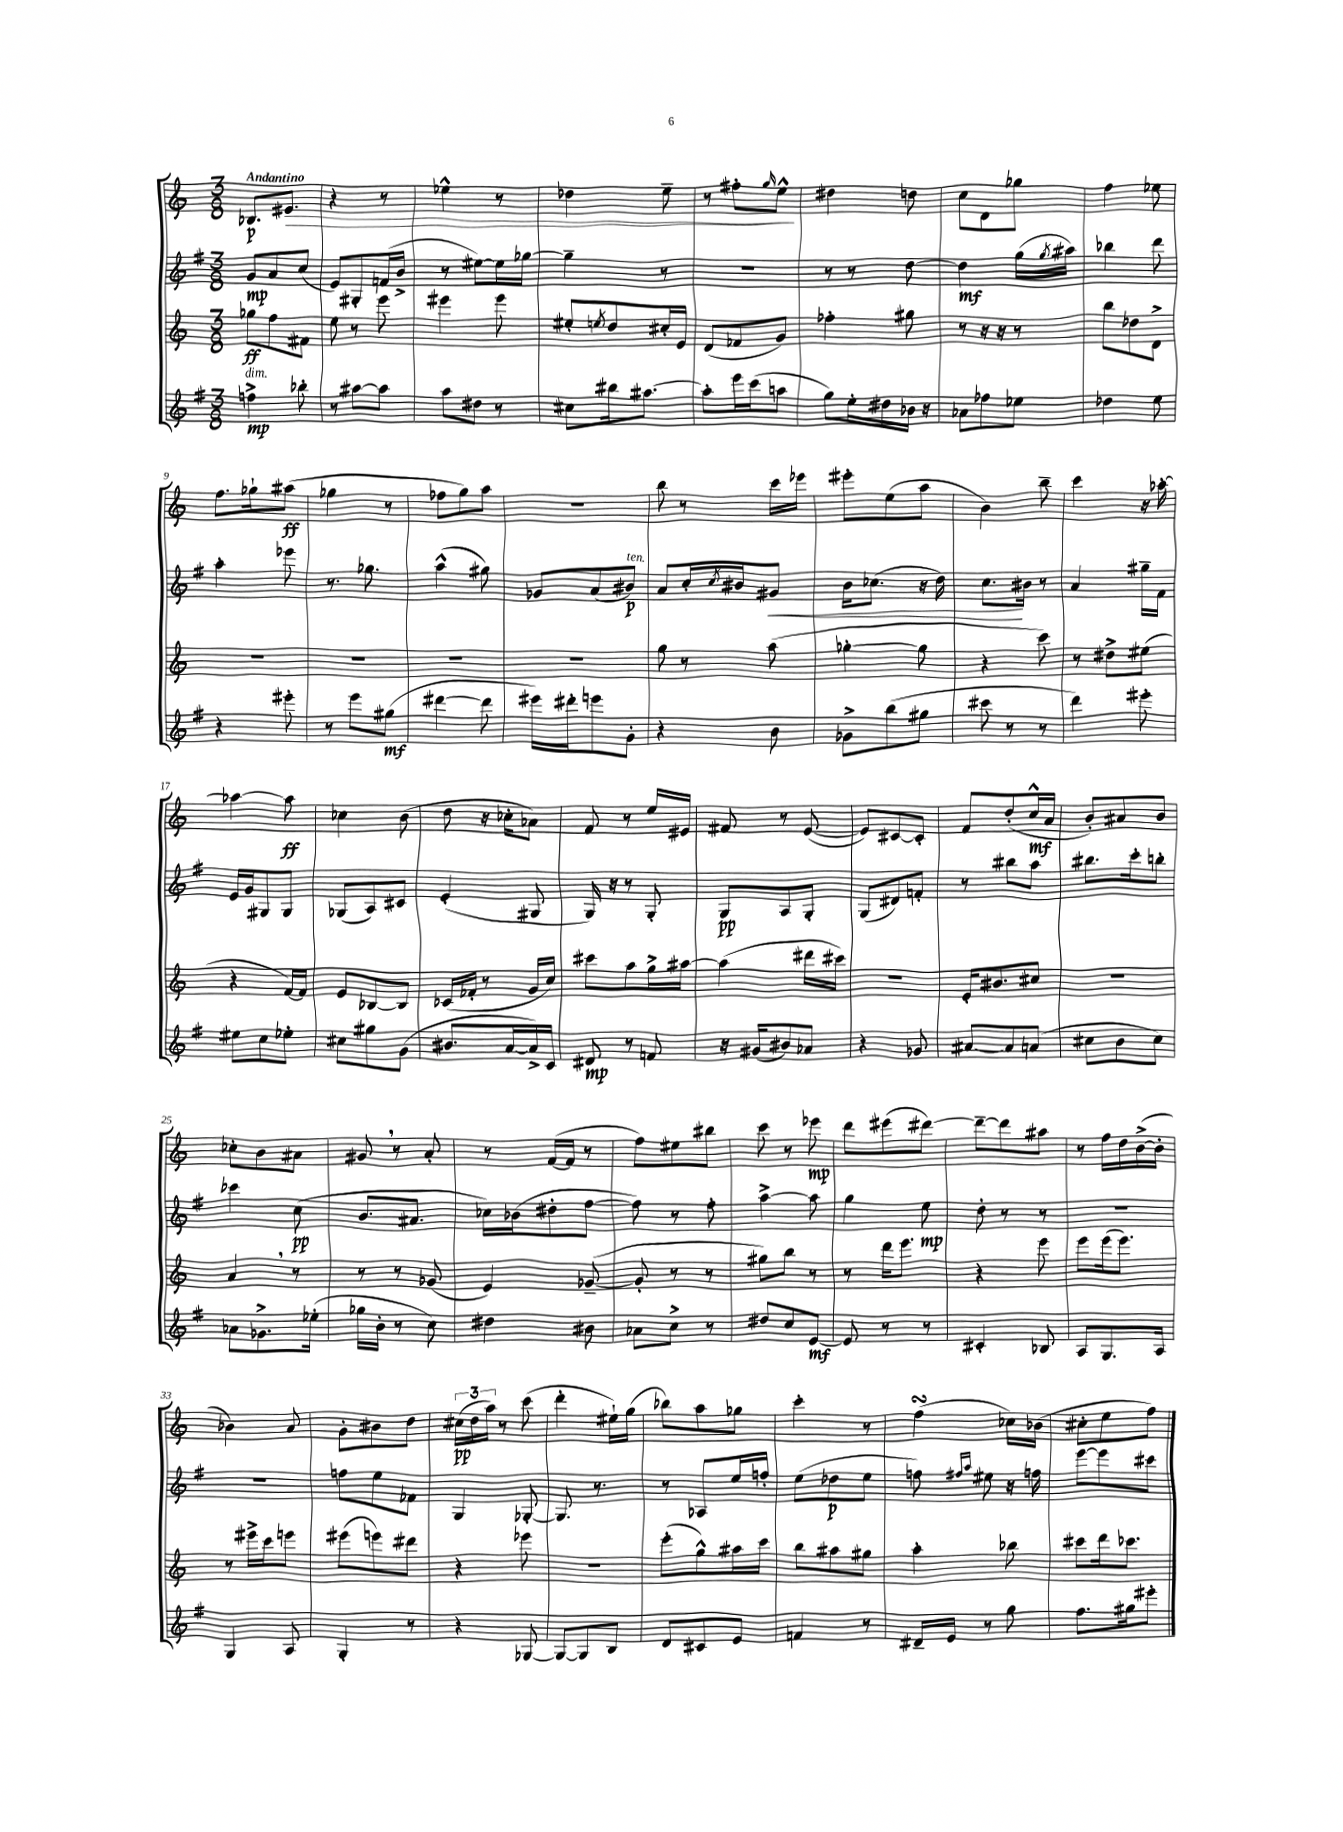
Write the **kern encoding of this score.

**kern	**dynam	**kern	**dynam	**kern	**dynam	**kern	**dynam
*part4	*part4	*part3	*part3	*part2	*part2	*part1	*part1
*staff4	*staff4	*staff3	*staff3	*staff2	*staff2	*staff1	*staff1
*clefG2	*	*clefG2	*	*clefG2	*	*clefG2	*
*k[f#]	*	*k[]	*	*k[f#]	*	*k[]	*
*M3/8	*	*M3/8	*	*M3/8	*	*M3/8	*
=1	=1	=1	=1	=1	=1	=1	=1
!	!	!	!	!	!	!LO:TX:a:B:t=Andantino	!
!LO:TX:a:i:t=dim.	!	!	!	!	!	!	!
4ffn^\	mp	8gg-X\L	ff	8g/L	mp	8.B-X/L	p
.	.	8ff\	.	8a/	.	.	.
!	!	!	!	!	!	!	!LO:HP:b
.	.	.	.	.	.	8.e#X/J	>
8bb-X'\	.	8f#X\J	.	(8cc/J	.	.	.
=2	=2	=2	=2	=2	=2	=2	=2
8r	.	8ee\	.	8e/L)	.	4r	.
[8aa#X\L	.	8r	.	8G#X'/	.	.	.
8aa#\J]	.	8eee\	.	(16fn/L	.	8r	.
.	.	.	.	16b^/JJ	.	.	.
=3	=3	=3	=3	=3	=3	=3	=3
8aa\L	.	4eee#X\	.	8r	.	4ee-X^^\	.
8dd#X\J	.	.	.	[8ee#X\L)	.	.	.
8r	.	8eee#\	.	16ee#\L]	.	8r	.
.	.	.	.	[16gg-X\JJ	.	.	.
=4	=4	=4	=4	=4	=4	=4	=4
8cc#X\L	.	8ee#X'/L	.	4gg-~\]	.	4dd-X\	.
.	.	8qeen/	.	.	.	.	.
16bb#X\k	.	8dd/	.	.	.	.	.
[8.aa#X\J	.	.	.	.	.	.	.
.	.	16cc#X'/L	.	8r	.	8ee~\	.
.	.	16e/JJ	.	.	.	.	.
=5	=5	=5	=5	=5	=5	=5	=5
8aa#'\L]	.	(8d/L	.	4.r	.	8r	.
16eee\L	.	8f-X/	.	.	.	8ff#X'\L	.
(16ccc\J	.	.	.	.	.	.	.
.	.	.	.	.	.	16qqgg/	.
8aan\J	.	8g/J)	.	.	.	8ee^^\J	.
.	.	.	.	.	.	.	]
=6	=6	=6	=6	=6	=6	=6	=6
8gg\L)	.	4ff-X'\	.	8r	.	4dd#X\	.
16ee'\L	.	.	.	8r	.	.	.
16dd#X\	.	.	.	.	.	.	.
16b-X\JJ	.	8gg#X\	.	[8dd\	.	8ddn\	.
16r	.	.	.	.	.	.	.
=7	=7	=7	=7	=7	=7	=7	=7
8a-X\L	.	8r	.	4dd\]	mf	8cc\L	.
8ff-X\	.	16r	.	.	.	8d\	.
.	.	16r	.	.	.	.	.
8ee-X\J	.	8r	.	(16gg\LL	.	8gg-X\J	.
.	.	.	.	8qgg/	.	.	.
.	.	.	.	16aa#X\JJ)	.	.	.
=8	=8	=8	=8	=8	=8	=8	=8
4dd-X\	.	8bb\L	.	4bb-X\	.	4ff\	.
.	.	8dd-X\	.	.	.	.	.
8ee\	.	8d^\J	.	8ddd\	.	8ee-X\	.
!!LO:LB:g=z
=9	=9	=9	=9	=9	=9	=9	=9
4r	.	4.r	.	4aa'\	.	8.ff\L	.
.	.	.	.	.	.	16gg-X`\k	.
8eee#X'\	.	.	.	8eee-X\	.	(8aa#X\J	ff
=10	=10	=10	=10	=10	=10	=10	=10
8r	.	4.r	.	8.r	.	4gg-X\	.
8eee\L	.	.	.	.	.	.	.
.	.	.	.	8.gg-X\	.	.	.
(8gg#X\J	mf	.	.	.	.	8r	.
=11	=11	=11	=11	=11	=11	=11	=11
[4ddd#X\	.	4.r	.	(4aa^^\	.	8ff-X\L	.
.	.	.	.	.	.	8gg\)	.
8ddd#\]	.	.	.	8gg#X\)	.	8aa\J	.
=12	=12	=12	=12	=12	=12	=12	=12
16eee#X\LL)	.	4.r	.	8g-X/L	.	4.r	.
16ddd#X'\J	.	.	.	.	.	.	.
8eeen\	.	.	.	(8a/	.	.	.
!	!	!	!	!LO:TX:a:i:t=ten.	!	!	!
8g'\J	.	.	.	8b#X/J)	p	.	.
=13	=13	=13	=13	=13	=13	=13	=13
4r	.	8gg\	.	8a/L	.	8bb\	.
.	.	8r	.	16cc'/L	.	8r	.
.	.	.	.	8qcc/	.	.	.
.	.	.	.	16b#X/J	.	.	.
!	!	!	!	!	!LO:HP:b	!	!
8b\	.	(8aa\	.	8g#X/J	<	16ccc\LL	.
.	.	.	.	.	.	16eee-X\JJ	.
=14	=14	=14	=14	=14	=14	=14	=14
8g-X^\L	.	[4gg-X'\	.	16b\KL	.	8eee#X'\L	.
.	.	.	.	(8.cc-X\J	.	.	.
(8bb\	.	.	.	.	.	(8ee\	.
8gg#X\J	.	8gg-\]	.	16r	.	8aa\J	.
.	.	.	.	16dd\)	.	.	.
=15	=15	=15	=15	=15	=15	=15	=15
8ccc#X\	.	4r	.	8.cc\L	.	4b\)	.
8r	.	.	.	.	.	.	.
.	.	.	.	16b#X\Jk	[	.	.
8r	.	8ccc\)	.	8r	.	8bb~\	.
=16	=16	=16	=16	=16	=16	=16	=16
4ddd\)	.	8r	.	4a/	.	4ccc\	.
.	.	8dd#X^\L	.	.	.	.	.
8eee#X'\	.	(8ee#X\J	.	16gg#X~\LL	.	16r	.
.	.	.	.	16f#\JJ	.	[16aa-X'\	.
!!LO:LB:g=z
=17	=17	=17	=17	=17	=17	=17	=17
8ee#X\L	.	4r	.	16e/LL	.	4aa-X\_	.
.	.	.	.	16g/J	.	.	.
8cc\	.	.	.	8G#X/	.	.	.
8ee-X'\J	.	[16f/LL)	.	8G#/J	.	8aa-\]	ff
.	.	16f/JJ]	.	.	.	.	.
=18	=18	=18	=18	=18	=18	=18	=18
8cc#X\L	.	8e/L	.	(8G-X/L	.	4cc-X\	.
8gg#X\	.	[8B-X/	.	8A/)	.	.	.
(8g\J	.	8B-/J]	.	8c#X/J	.	(8b\	.
=19	=19	=19	=19	=19	=19	=19	=19
8.b#X/L	.	(16c-X/LL	.	(4e'/	.	8dd\	.
.	.	16f-X'/JJ	.	.	.	.	.
.	.	8r	.	.	.	16r	.
[16a/L	.	.	.	.	.	16cc-X'\KL	.
16a^/])	.	16g/LL	.	8G#X/	.	8a-X\J)	.
16c/JJ	.	16cc/JJ)	.	.	.	.	.
=20	=20	=20	=20	=20	=20	=20	=20
8d#X/	mp	8ccc#X\L	.	16G/)	.	8f/	.
.	.	.	.	16r	.	.	.
8r	.	8aa\	.	8r	.	8r	.
8fn/	.	16gg^\L	.	8G'/	.	16ee/LL	.
.	.	[16aa#X\JJ	.	.	.	16e#X/JJ	.
=21	=21	=21	=21	=21	=21	=21	=21
16r	.	(4aa#\]	.	8G/L	pp	8f#X/	.
(16g#X/KL	.	.	.	.	.	.	.
8b#X/)	.	.	.	8A/	.	8r	.
8a-X/J	.	16ddd#X\LL	.	8G'/J	.	([8e/	.
.	.	16ccc#X\JJ)	.	.	.	.	.
=22	=22	=22	=22	=22	=22	=22	=22
4r	.	4.r	.	(8G/L	.	8e/L])	.
.	.	.	.	8d#X/)	.	[8c#X/	.
8g-X/	.	.	.	8fn'/J	.	8c#'/J]	.
=23	=23	=23	=23	=23	=23	=23	=23
[8a#X/L	.	16e'/KL	.	8r	.	8f/L	.
.	.	8.b#X/	.	.	.	.	.
8a#/]	.	.	.	8bb#X\L	.	(8dd'/	.
(8an/J	.	8cc#X/J	.	8aa\J	.	16cc^^/L	mf
.	.	.	.	.	.	16a/JJ	.
=24	=24	=24	=24	=24	=24	=24	=24
8cc#X\L	.	4.r	.	8.bb#X\L	.	8b'/L)	.
8b\	.	.	.	.	.	8a#X/	.
.	.	.	.	16ccc'\k	.	.	.
8cc#\J)	.	.	.	8bbn'\J	.	8b/J	.
!!LO:LB:g=z
=25	=25	=25	=25	=25	=25	=25	=25
8a-X\L	.	4a,/	.	4ccc-X\	.	8cc-X'\L	.
8.g-X^\	.	.	.	.	.	8b\	.
.	.	8r	.	(8cc\	pp	8a#X\J	.
(16ee-X'\Jk	.	.	.	.	.	.	.
=26	=26	=26	=26	=26	=26	=26	=26
16gg-X\LL	.	8r	.	8.b/L	.	8g#X,/	.
16b'\JJ	.	.	.	.	.	.	.
8r	.	8r	.	.	.	8r	.
.	.	.	.	8.a#X/J	.	.	.
8cc\)	.	(8g-X/	.	.	.	8a'/	.
=27	=27	=27	=27	=27	=27	=27	=27
4dd#X\	.	4e/)	.	16cc-X\LL)	.	8r	.
.	.	.	.	(16b-X\J	.	.	.
.	.	.	.	8dd#X'\	.	([16f/LL	.
.	.	.	.	.	.	16f/JJ]	.
8b#X\	.	([8g-X~/	.	[8ff#\J	.	8r	.
=28	=28	=28	=28	=28	=28	=28	=28
8a-X\L	.	8g-'/]	.	8ff#\])	.	8ff\L)	.
8cc^\J	.	8r	.	8r	.	8ee#X\	.
8r	.	8r	.	8ff#'\	.	8bb#X\J	.
=29	=29	=29	=29	=29	=29	=29	=29
8dd#X/L	.	8gg#X\L)	.	[4aa^\	.	8ccc\	.
8cc/	.	8bb\J	.	.	.	8r	.
[8e/J	mf	8r	.	8aa\]	.	8eee-X\	mp
=30	=30	=30	=30	=30	=30	=30	=30
8e/]	.	8r	.	4gg\	.	8ddd\L	.
8r	.	16ddd\KL	.	.	.	(8eee#X\	.
.	.	8.eee\J	.	.	.	.	.
8r	.	.	.	8ee\	mp	[8ddd#X\J)	.
=31	=31	=31	=31	=31	=31	=31	=31
4c#X'/	.	4r	.	8dd'\	.	8ddd#~\L_	.
.	.	.	.	8r	.	8ddd#\]	.
8B-X/	.	8eee\	.	8r	.	8aa#X\J	.
=32	=32	=32	=32	=32	=32	=32	=32
8A/L	.	8eee\L	.	4.r	.	8r	.
8.G/	.	(16eee\k	.	.	.	16ff\LL	.
.	.	8.eee\J)	.	.	.	16dd\	.
.	.	.	.	.	.	([16b^\	.
16A/Jk	.	.	.	.	.	16b'\JJ]	.
!!LO:LB:g=z
=33	=33	=33	=33	=33	=33	=33	=33
4G/	.	8r	.	4.r	.	4b-X\)	.
.	.	16eee#X^\LL	.	.	.	.	.
.	.	16ccc\J	.	.	.	.	.
8A/	.	8eeen\J	.	.	.	8a/	.
=34	=34	=34	=34	=34	=34	=34	=34
4G'/	.	(8eee#X\L	.	8ffn\L	.	8g'\L	.
.	.	8eeen\)	.	8ee\	.	8b#X\	.
8r	.	8ddd#X\J	.	8f-X\J	.	8dd\J	.
=35	=35	=35	=35	=35	=35	=35	=35
4r	.	4r	.	4G/	.	(24cc#X\LL	pp
.	.	.	.	.	.	24dd\	.
.	.	.	.	.	.	24aa\JJ)	.
.	.	.	.	.	.	8r	.
[8G-X/	.	8eee-X\	.	[8G-X'/	.	(8ccc\	.
=36	=36	=36	=36	=36	=36	=36	=36
8G-/L_	.	4.r	.	8.G-/]	.	4ddd'\	.
8G-/]	.	.	.	.	.	.	.
.	.	.	.	8.r	.	.	.
8B/J	.	.	.	.	.	16ee#X`\LL)	.
.	.	.	.	.	.	(16gg\JJ	.
=37	=37	=37	=37	=37	=37	=37	=37
8d/L	.	(8eee'\L	.	8r	.	8bb-X\L)	.
8c#X/	.	8gg^^\)	.	8A-X/L	.	8aa\	.
8e/J	.	16aa#X\L	.	16ee/L	.	8gg-X\J	.
.	.	16ccc\JJ	.	16ffn'/JJ	.	.	.
=38	=38	=38	=38	=38	=38	=38	=38
4fn/	.	8bb\L	.	(8ee\L	.	4ccc'\	.
.	.	8aa#X\	.	8dd-X\	p	.	.
8r	.	8gg#X\J	.	8ee\J	.	8r	.
=39	=39	=39	=39	=39	=39	=39	=39
16d#X~/LL	.	4aa'\	.	8ffn\)	.	(4ffsSSs\	.
16e/JJ	.	.	.	.	.	.	.
.	.	.	.	16qqff#X/LL	.	.	.
.	.	.	.	16qqaa/JJ	.	.	.
8r	.	.	.	8ee#X\	.	.	.
8gg\	.	8bb-X\	.	16r	.	16cc-X\LL)	.
.	.	.	.	16ffn\	.	(16b-X\JJ	.
=40	=40	=40	=40	=40	=40	=40	=40
8.ff#\L	.	8ccc#X\L	.	[8eee\L	.	8cc#X'\L	.
.	.	16ddd\k	.	8eee\]	.	8ee\	.
16gg#X\k	.	8.ccc-X\J	.	.	.	.	.
8eee#X'\J	.	.	.	8ccc#X\J	.	8ff\J)	.
==	==	==	==	==	==	==	==
*-	*-	*-	*-	*-	*-	*-	*-
